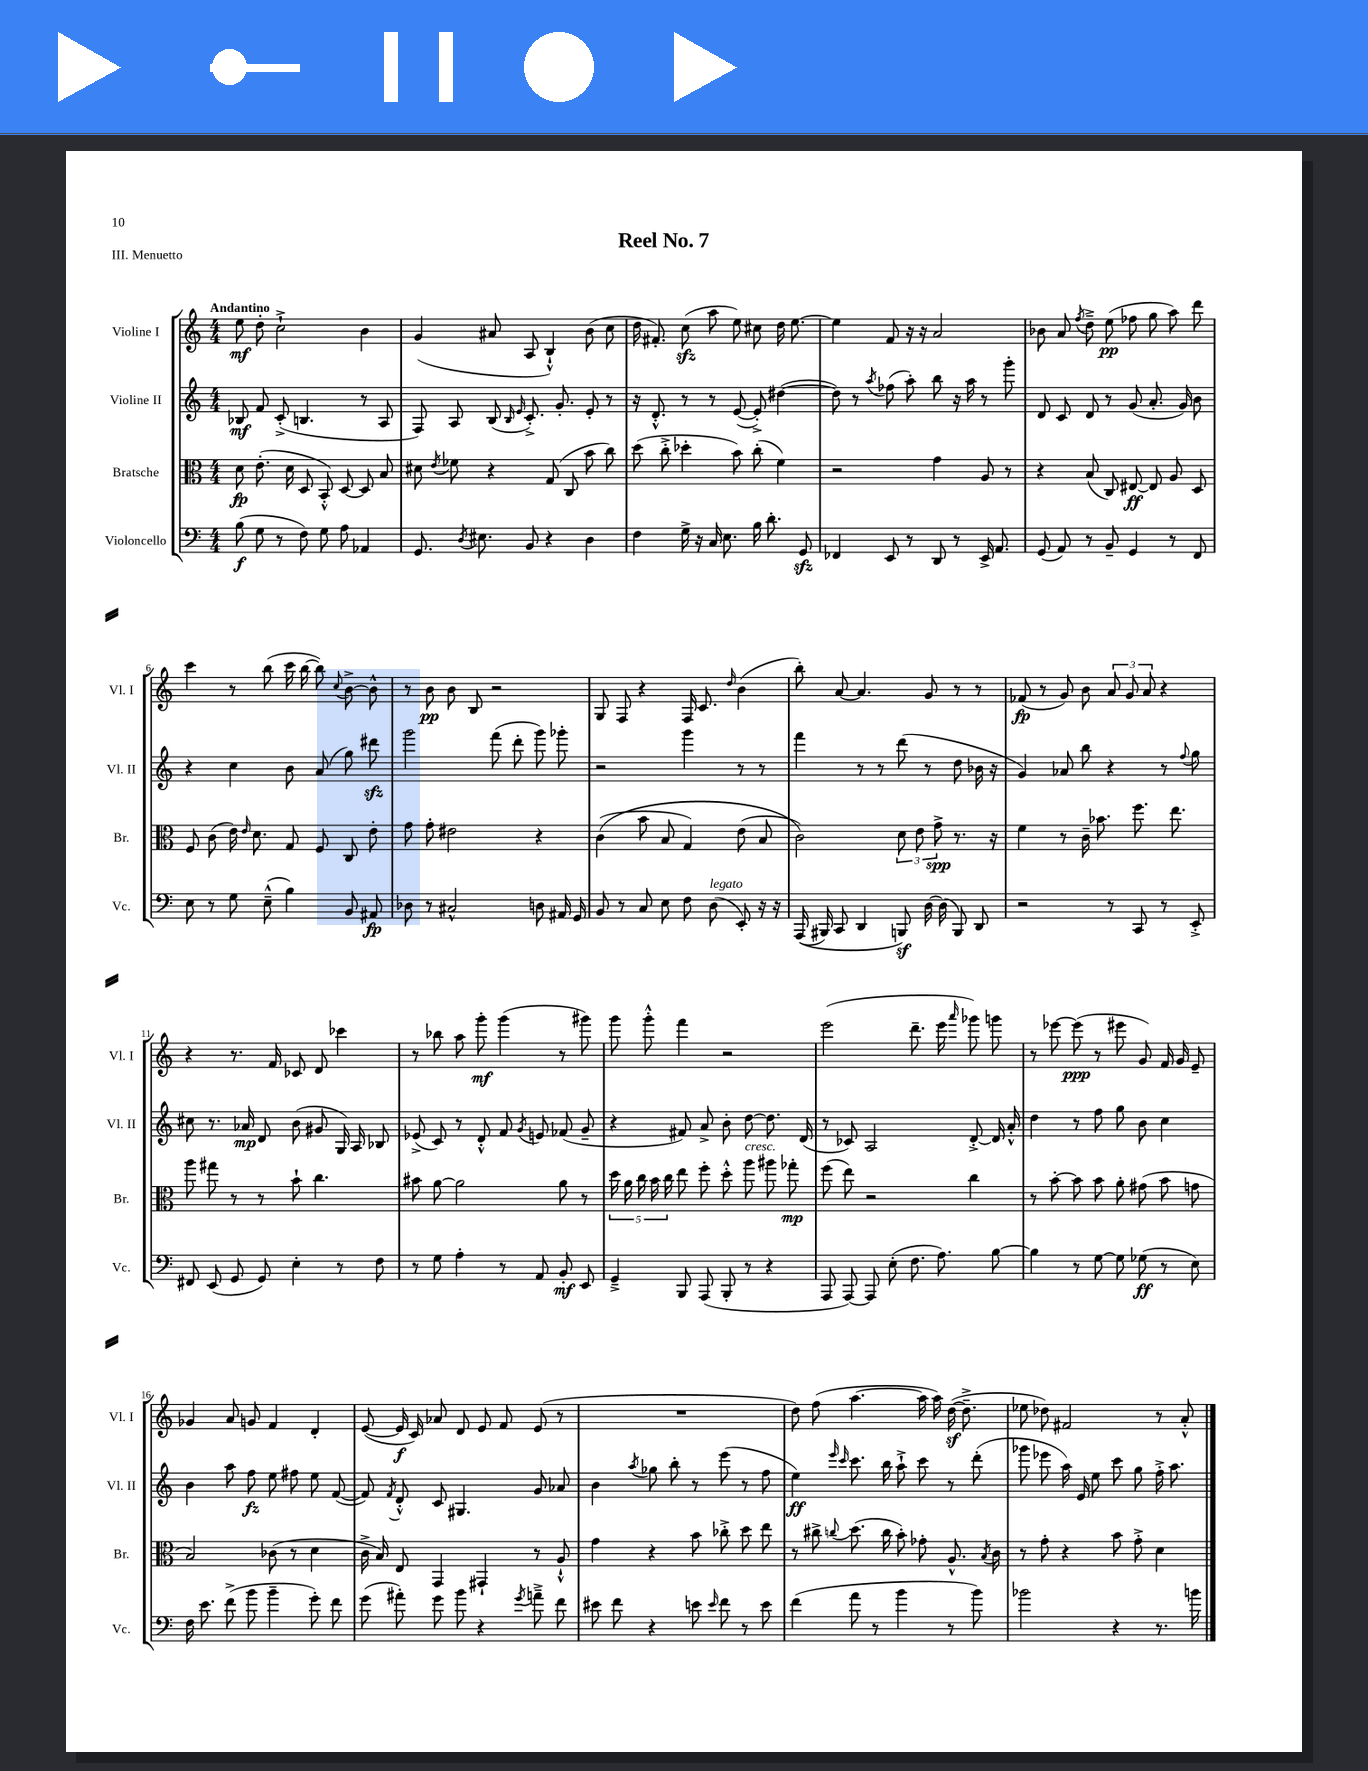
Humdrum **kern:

**kern	**kern	**kern	**kern
*staff4	*staff3	*staff2	*staff1
*clefF4	*clefC3	*clefG2	*clefG2
*k[]	*k[]	*k[]	*k[]
*M4/4	*M4/4	*M4/4	*M4/4
(8B	8d	8B-	8ee
8G	(8.e'	8f	8dd'
8r	.	(8c'^	2cc`^
.	16d	.	.
8F)	8D	4.B	.
8G	8BB'^^)	.	.
8A	[8D	.	.
4AA-	8D]	8r	4b
.	8B	8A	.
=	=	=	=
8.GG	8d#	8F)	(4g
.	8qe	.	.
.	8f-	8A	.
8qD	.	.	.
8.E#	.	.	.
.	4r	(8B	8a#
.	.	16qqB	.
.	.	16qqe	.
8BB	.	8.c'^)	8A
4r	(8G	.	4B`^^)
.	.	8.g'	.
.	8C	.	.
4D	8b	8e'	(8b
.	8cc)	8r	8cc
=	=	=	=
4F	(8dd	16r	16dd
.	.	8.d'^^	8.f#')
.	8cc'^	.	.
16G^	4dd-'	8r	(8cc
16r	.	.	.
16C	.	8r	8aa
8.E	.	.	.
.	8b)	([8e	8ee)
16B	(8cc'	8e'^])	8cc#
8.d'	.	.	.
.	4f)	([4dd#	16dd
.	.	.	[8.ee
8GG	.	.	.
=	=	=	=
4FF-	2r	8dd#])	4ee]
.	.	8r	.
.	.	8qaa	.
8EE	.	(8ff-	8f
8r	.	8aa')	16r
.	.	.	16r
8DD	4g	8bb	2a
8r	.	16r	.
.	.	16aa	.
16EE^	8A	8r	.
8.AA	.	.	.
.	8r	8ggg'	.
=	=	=	=
(8GG	4r	8d	8b-
8AA)	.	8c	8a
.	.	.	8qff
8r	(8B	8d	8dd~^
8BB~	8C)	8r	(8ee
4GG	[8E#	(8g	8ff-
.	8E#]	8.a'	8gg
8r	8A	.	8aa)
.	.	16g)	.
8FF	8D	8b	8ddd
=	=	=	=
8E	8F	4r	4ccc
8r	(8c	.	.
8G	16e)	4cc	8r
.	16qqe	.	.
.	8.d	.	.
(8E~^^	.	.	(8bb
4B)	8G	8b	16ccc
.	.	.	[16bb
.	8F	(8a	8bb])
.	.	.	8qqcc
8BB	8C	8gg)	[8b^
8AA#	8e'	8ddd#	8b^^]
=	=	=	=
8D-	8g	2ggg	8r
8r	8g'	.	8b
2C#^^	2e#	.	8b
.	.	.	8B
.	.	(8fff	2r
.	.	8ddd'	.
8D	4r	8ggg)	.
16AA#	.	8ggg-'	.
16GG	.	.	.
=	=	=	=
8BB	&((4c	2r	8G
8r	.	.	8F
8C	8b	.	4r
8E	8B	.	.
8F	4G)	4ggg	16F
.	.	.	8.c
(8D	.	.	.
.	.	.	16qqdd
8EE')	(8e	8r	(4b
16r	8B	8r	.
16r	.	.	.
=	=	=	=
&((16AAA	2c)&)	4fff	8bb')
16BBB#)	.	.	.
8CC	.	.	[8a
4DD	.	8r	4.a]
.	.	8r	.
8BBB&)	12d	(8ddd	.
.	12e	.	.
[16D	.	8r	8g
.	12g^	.	.
(16D]	.	.	.
8BBB)	8.r	8dd	8r
8DD	.	16b-	8r
.	16r	16r	.
=	=	=	=
2r	4f	4g)	(8f-
.	.	.	8r
.	8r	8a-	8g)
.	16c~	8bb	8b
.	8.b-	.	.
8r	.	4r	12a
.	.	.	12g
8CC	8.ff	.	.
.	.	.	12a
8r	.	8r	4r
.	8.ee	.	.
.	.	8qqff	.
8EE'^	.	8gg	.
=	=	=	=
8FF#	8aa	8cc#	4r
(8EE	8gg#	8.r	.
8GG	8r	.	8.r
.	.	16a-	.
8GG)	8r	8d	.
.	.	.	16f
4E'	8b`	(8b	8c-
.	4.cc	8g#	8d
8r	.	16G)	4ccc-
.	.	16A	.
8F	.	8B-	.
=	=	=	=
8r	8b#	(8e-^	8r
8G	[8a	8c)	8bb-
4A'	2a]	8r	8aa
.	.	8d'^^	8ggg'
8r	.	8f	(4ggg
.	.	8qg	.
8AA	.	8e	.
8BB'	8a	(8f-	8r
8EE	8r	8g~	8ggg#)
=	=	=	=
4GG~^	20dd	4r	8ggg
.	20a	.	.
.	20cc	.	.
.	.	.	8ggg'^^
.	20b	.	.
.	20cc	.	.
8BBB	8ee	8f#)	4fff
(8AAA	8ff'	8a^	.
8BBB'	8dd'^^	8b'	2r
8r	8aa	[8dd	.
4r	8aa#	8.dd]	.
.	8gg-'	.	.
.	.	(16d	.
=	=	=	=
8AAA	(8ff	8r	(2eee
[8AAA)	8ee)	8c-)	.
8AAA]	2r	2A	.
(8E'	.	.	.
8.F	.	.	8.ddd~
8.A)	.	.	16eee
.	.	.	16qqaaa
.	4cc	[8d'^	8ggg-)
[8B	.	16d]	8ggg
.	.	16a'^^	.
=	=	=	=
4B]	8r	4dd	8r
.	[8b'	.	[8eee-
8r	8b]	8r	(8eee-]
[8G	8b	8ff	8r
8G]	8a'	8gg	8eee#
(8G-	(8g#	8b	8g)
8r	8b	4cc	16f
.	.	.	16g
8E)	8g	.	8e~
=	=	=	=
16F	2B)	4b	4g-
8.e	.	.	.
(8f^	.	8aa	8a
8b	.	8ff	8g
4b~	(8c-	8ee	4f
.	8r	8ff#	.
8g')	4d	8ee	4d'
8f	.	([8f	.
=	=	=	=
(8g	16c^	8f])	([8e
.	16B)	.	.
.	.	8qf	.
8a#')	8E	8d'^^	16e]
.	.	.	16c)
8g	4GG	8c	8a-
8b	.	4.G#	8d
4r	4GG#`	.	8e
.	.	.	8f
8qg	.	.	.
8a~^	8r	8g	(8e
8f	8A`^^	8a-	8r
=	=	=	=
8e#	4g	4b	1r
8f	.	.	.
.	.	8qaa	.
4r	4r	8gg-	.
.	.	8bb'	.
8e	8b	8r	.
16qqe	.	.	.
8f	8cc-'^	(8eee	.
8r	8dd	8r	.
8e	8ee	8ff	.
=	=	=	=
(4f	8r	4ee)	8dd)
.	8cc#^	.	(8ff
.	.	16qqeee	.
.	8qqcc	16qqccc	.
8a	(8.dd	8.ccc	[4.aa
8r	.	.	.
.	16cc	16bb	.
4b	8b')	8aa`^	.
.	8g-'	8ccc	16aa]
.	.	.	16aa)
8r	8.A^^	8r	([16dd
.	.	.	8.dd~^]
8b)	.	(8ddd'	.
.	8qB	.	.
.	16c	.	.
=	=	=	=
2b-	8r	8ggg-	8ee-
.	8g'	8eee-	8dd-)
.	4r	16aa)	2f#
.	.	16e	.
.	.	8ee	.
4r	8b	8ccc	.
.	8g'^	8gg	.
8.r	4d	16ff'^	8r
.	.	8.aa	.
.	.	.	8a'^^
16b	.	.	.
==	==	==	==
*-	*-	*-	*-
